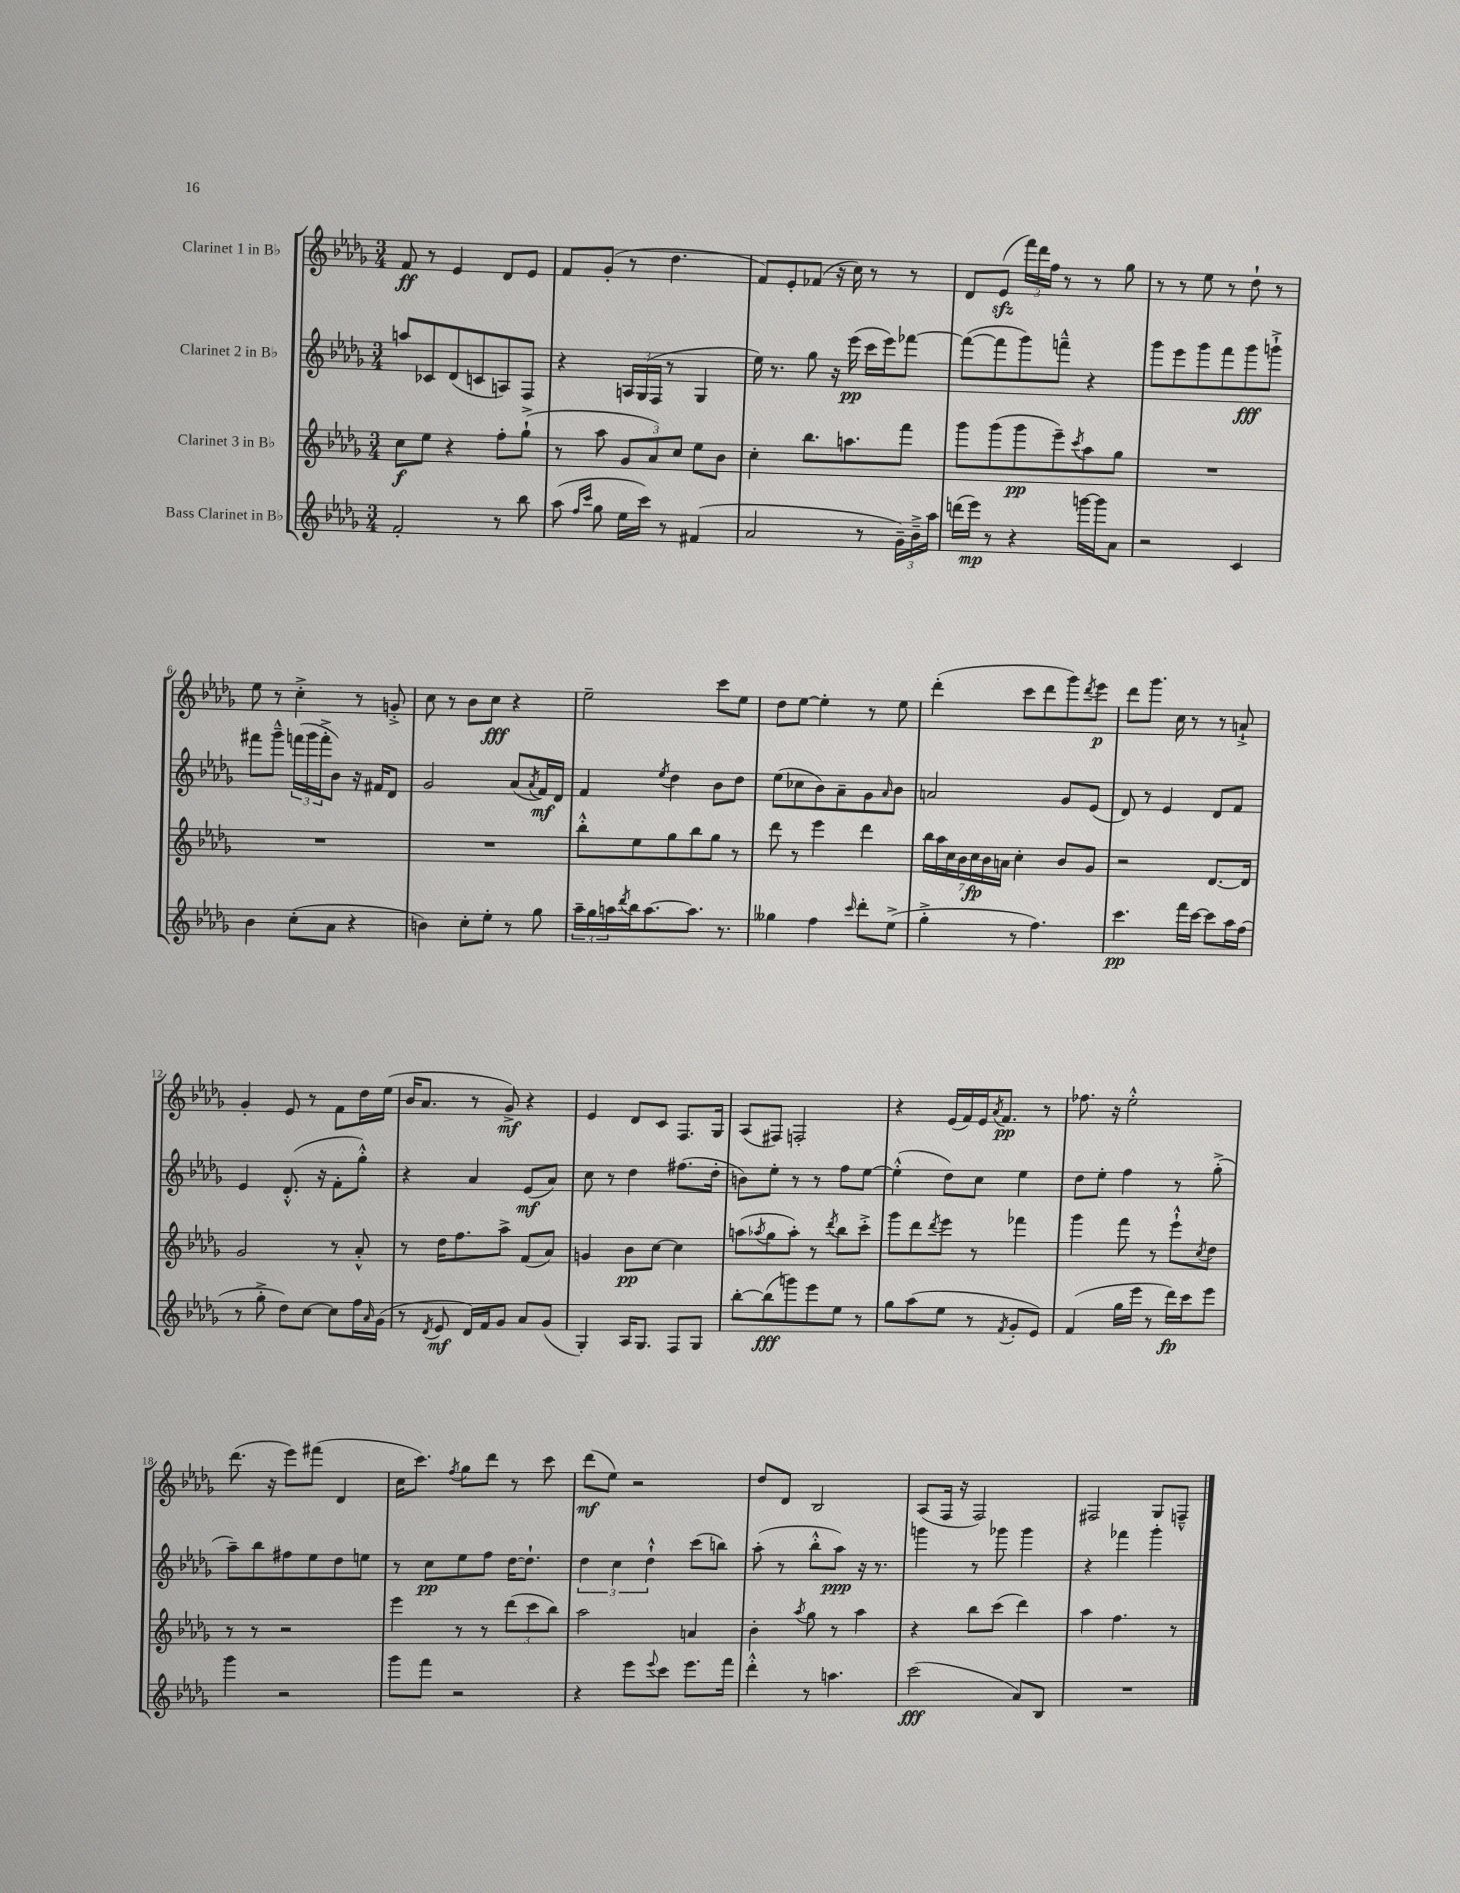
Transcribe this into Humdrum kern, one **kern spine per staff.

**kern	**kern	**kern	**kern
*staff4	*staff3	*staff2	*staff1
*clefG2	*clefG2	*clefG2	*clefG2
*k[b-e-a-d-g-]	*k[b-e-a-d-g-]	*k[b-e-a-d-g-]	*k[b-e-a-d-g-]
*M3/4	*M3/4	*M3/4	*M3/4
2f'	8cc	8aa	8f
.	8ee-	8c-	8r
.	4r	(8d-	4e-
.	.	8c	.
8r	8ff'	8A)	8d-
8bb-	(8gg-`^	8F	8e-
=	=	=	=
(8aa-	8r	4r	8f
16qqff	.	.	.
16qqccc	.	.	.
8gg-	8aa-	.	(8g-'
16ee-	12g-	24A	8r
.	.	(24G-	.
16ccc)	.	.	.
.	12a-)	24F	.
8r	.	8r	4.dd-
.	12cc	.	.
(4f#	8ee-	4G-	.
.	8b-	.	.
=	=	=	=
2a-	4cc'	16ee-)	8f)
.	.	8.r	.
.	.	.	8e-'
.	8.bb-	8gg-	(8f-
.	.	16r	16r
.	8.aa	(16eee-	16cc)
8r	.	16ccc	8r
.	.	16eee-)	.
24g-~)	8fff	[8fff-	8r
24b-~^	.	.	.
24aa-	.	.	.
=	=	=	=
(16ddd	8ggg-	(8fff-_	8d-
16eee-)	.	.	.
8r	(8ggg-	8fff-]	(8e-
4r	8ggg-	8ggg-)	24fff)
.	.	.	24ddd-
.	.	.	24ff
.	8eee-~)	8fff~^^	8r
.	8qccc	.	.
[16ggg	8aa-	4r	8r
16ggg]	.	.	.
8a-	8gg-	.	8gg-
=	=	=	=
2r	2.r	8ggg-	8r
.	.	8eee-	8r
.	.	8ggg-	8ee-
.	.	8fff	8r
4c	.	8ggg-	8dd-`
.	.	8ggg`^	8r
=	=	=	=
4b-	2.r	8fff#	8ee-
.	.	8ggg-~^^	8r
(8cc'	.	(24fff	4cc'^
.	.	24ggg-	.
.	.	24fff'^	.
8a-	.	8b-)	.
4r	.	16r	8r
.	.	16f#	.
.	.	8d-	8g'^
=	=	=	=
4b)	2.r	2g-	8cc
.	.	.	8r
8cc'	.	.	8b-
8ee-'	.	.	8cc
8r	.	(8a-	4r
.	.	8qa-	.
8gg-	.	16f)	.
.	.	16d-	.
=	=	=	=
24aa-~	8bb-'^^	4f	2ee-~
24gg-	.	.	.
24aa	.	.	.
8qddd-	.	.	.
16bb-	8ee-	.	.
[8.aa	.	.	.
.	.	8qee-	.
.	8gg-	4dd-	.
8.aa]	8bb-	.	.
.	8gg-	8b-	8ccc
8.r	.	.	.
.	8r	8dd-	8ee-
=	=	=	=
4gg--	8ddd-	(8ee-	8dd-
.	8r	8cc-	[8ee-
4ff	4eee-	8b-)	4ee-']
.	.	8a-~	.
16qqccc	.	.	.
8ddd-'	4ddd-	8g-	8r
.	.	16qqa-	.
(8ee-^	.	8b-	8ee-
=	=	=	=
4gg-'^	28bb-	2a	(4ddd-'
.	28aa-	.	.
.	28cc	.	.
.	28b-	.	.
.	28cc	.	.
.	28b-	.	.
.	28a	.	.
8r	4cc'	.	8ccc
4.ff)	.	.	8ddd-
.	8b-	8g-	8ggg-)
.	.	.	8qddd-
.	8g-	(8e-	8eee-
=	=	=	=
4.ccc	2r	8d-)	8ddd-
.	.	8r	8.ggg-
.	.	4e-	.
.	.	.	16cc
16fff	.	.	8r
[16ccc	.	.	.
8ccc]	[8.d-	8d-	8r
16aa-	.	8f	8a`^
(16ff	16d-]	.	.
=	=	=	=
8r	2g-	4e-	4g-'
8gg-'^	.	.	.
8dd-)	.	(8.d-'^^	8e-
[8cc	.	.	8r
.	.	16r	.
8cc]	8r	8f'	8f
16ff	8a-'^^	8gg-'^^)	16dd-
16qqa-	.	.	.
(16g-	.	.	(16ee-
=	=	=	=
8r	8r	4r	16b-
.	.	.	8.a-
8qd-	.	.	.
8e-	16dd-	.	.
.	8.ff	.	.
16d-)	.	4a-	8r
16f	.	.	.
8g-	8aa-^	.	8g-^)
8a-	(8f	(8e-	4r
(8g-	8a-)	8a-)	.
=	=	=	=
4G-')	4g	8cc	4e-
.	.	8r	.
16A-	8b-	4dd-	8d-
8.G-	.	.	.
.	[8cc	.	8c
8F	4cc]	(8.ff#	8.F
8G-	.	.	.
.	.	16dd-'	16G-
=	=	=	=
[8bb-'	(8aa	8b)	(8A-
.	8qaa-	.	.
(8bb-]	8gg-	8ee-'	8F#)
8ggg)	8aa-')	8r	2F'
8eee-	8r	8r	.
.	8qddd-	.	.
8ee-	8bb-	8ff	.
8r	8ccc'^	[8ee-	.
=	=	=	=
8gg-	8ggg-	(4ee-'^^]	4r
(8aa-	8ddd-	.	.
.	8qddd-	.	.
8ee-	8eee-	8dd-)	(16e-
.	.	.	16f)
8r	8r	8cc	16e-
.	.	.	8qa-
.	.	.	8.f
8qf	.	.	.
8g-'	4fff-	4ee-	.
8e-)	.	.	8r
=	=	=	=
(4f	4ggg-	8dd-	8.ff-
.	.	8ee-'	.
.	.	.	16r
16gg-	8fff	4ff	2ee-'^^
16eee-	.	.	.
8r	8r	.	.
16ddd-)	8eee-`^^	8r	.
16ccc	.	.	.
.	8qcc	.	.
8eee-	8dd-	(8gg-'^	.
=	=	=	=
4ggg-	8r	8aa-~)	(8.ddd-
.	8r	8bb-	.
.	.	.	16r
2r	2r	8ff#	8eee-)
.	.	8ee-	(8fff#
.	.	8dd-	4d-
.	.	8ee	.
=	=	=	=
8ggg-	4eee-	8r	16cc
.	.	.	8.ccc)
8fff	.	8cc	.
.	.	.	8qff
2r	8r	8ee-	8gg-
.	8r	8ff	8ddd-
.	(12ddd-	[16dd-	8r
.	.	8.dd-`]	.
.	12ccc	.	.
.	.	.	8ccc
.	12bb-)	.	.
=	=	=	=
4r	2aa-	6dd-	(8ddd-
.	.	.	8ee-)
.	.	6cc	.
8eee-	.	.	2r
.	.	6dd-`^^	.
8qqeee-	.	.	.
8ccc	.	.	.
8.eee-	4a	(8ccc	.
.	.	8bb)	.
16fff	.	.	.
=	=	=	=
4ddd-'^^	4b-'	(8aa-'	8dd-
.	.	8r	8d-
.	8qaa-	.	.
8r	8gg-	8bb-'^^	2B-
4.aa	8r	8aa-)	.
.	4aa-	16r	.
.	.	8.r	.
=	=	=	=
(2ccc	4r	4ggg	(8A-
.	.	.	16F
.	.	.	16r
.	8bb-	8r	2F)
.	(8ccc	8ggg-	.
8a-)	4ddd-)	4ggg-	.
8B-	.	.	.
=	=	=	=
2.r	4aa-	4r	2F#
.	4.ff	4fff-	.
.	.	4ggg-'	8G-
.	8r	.	8F~^^
==	==	==	==
*-	*-	*-	*-
